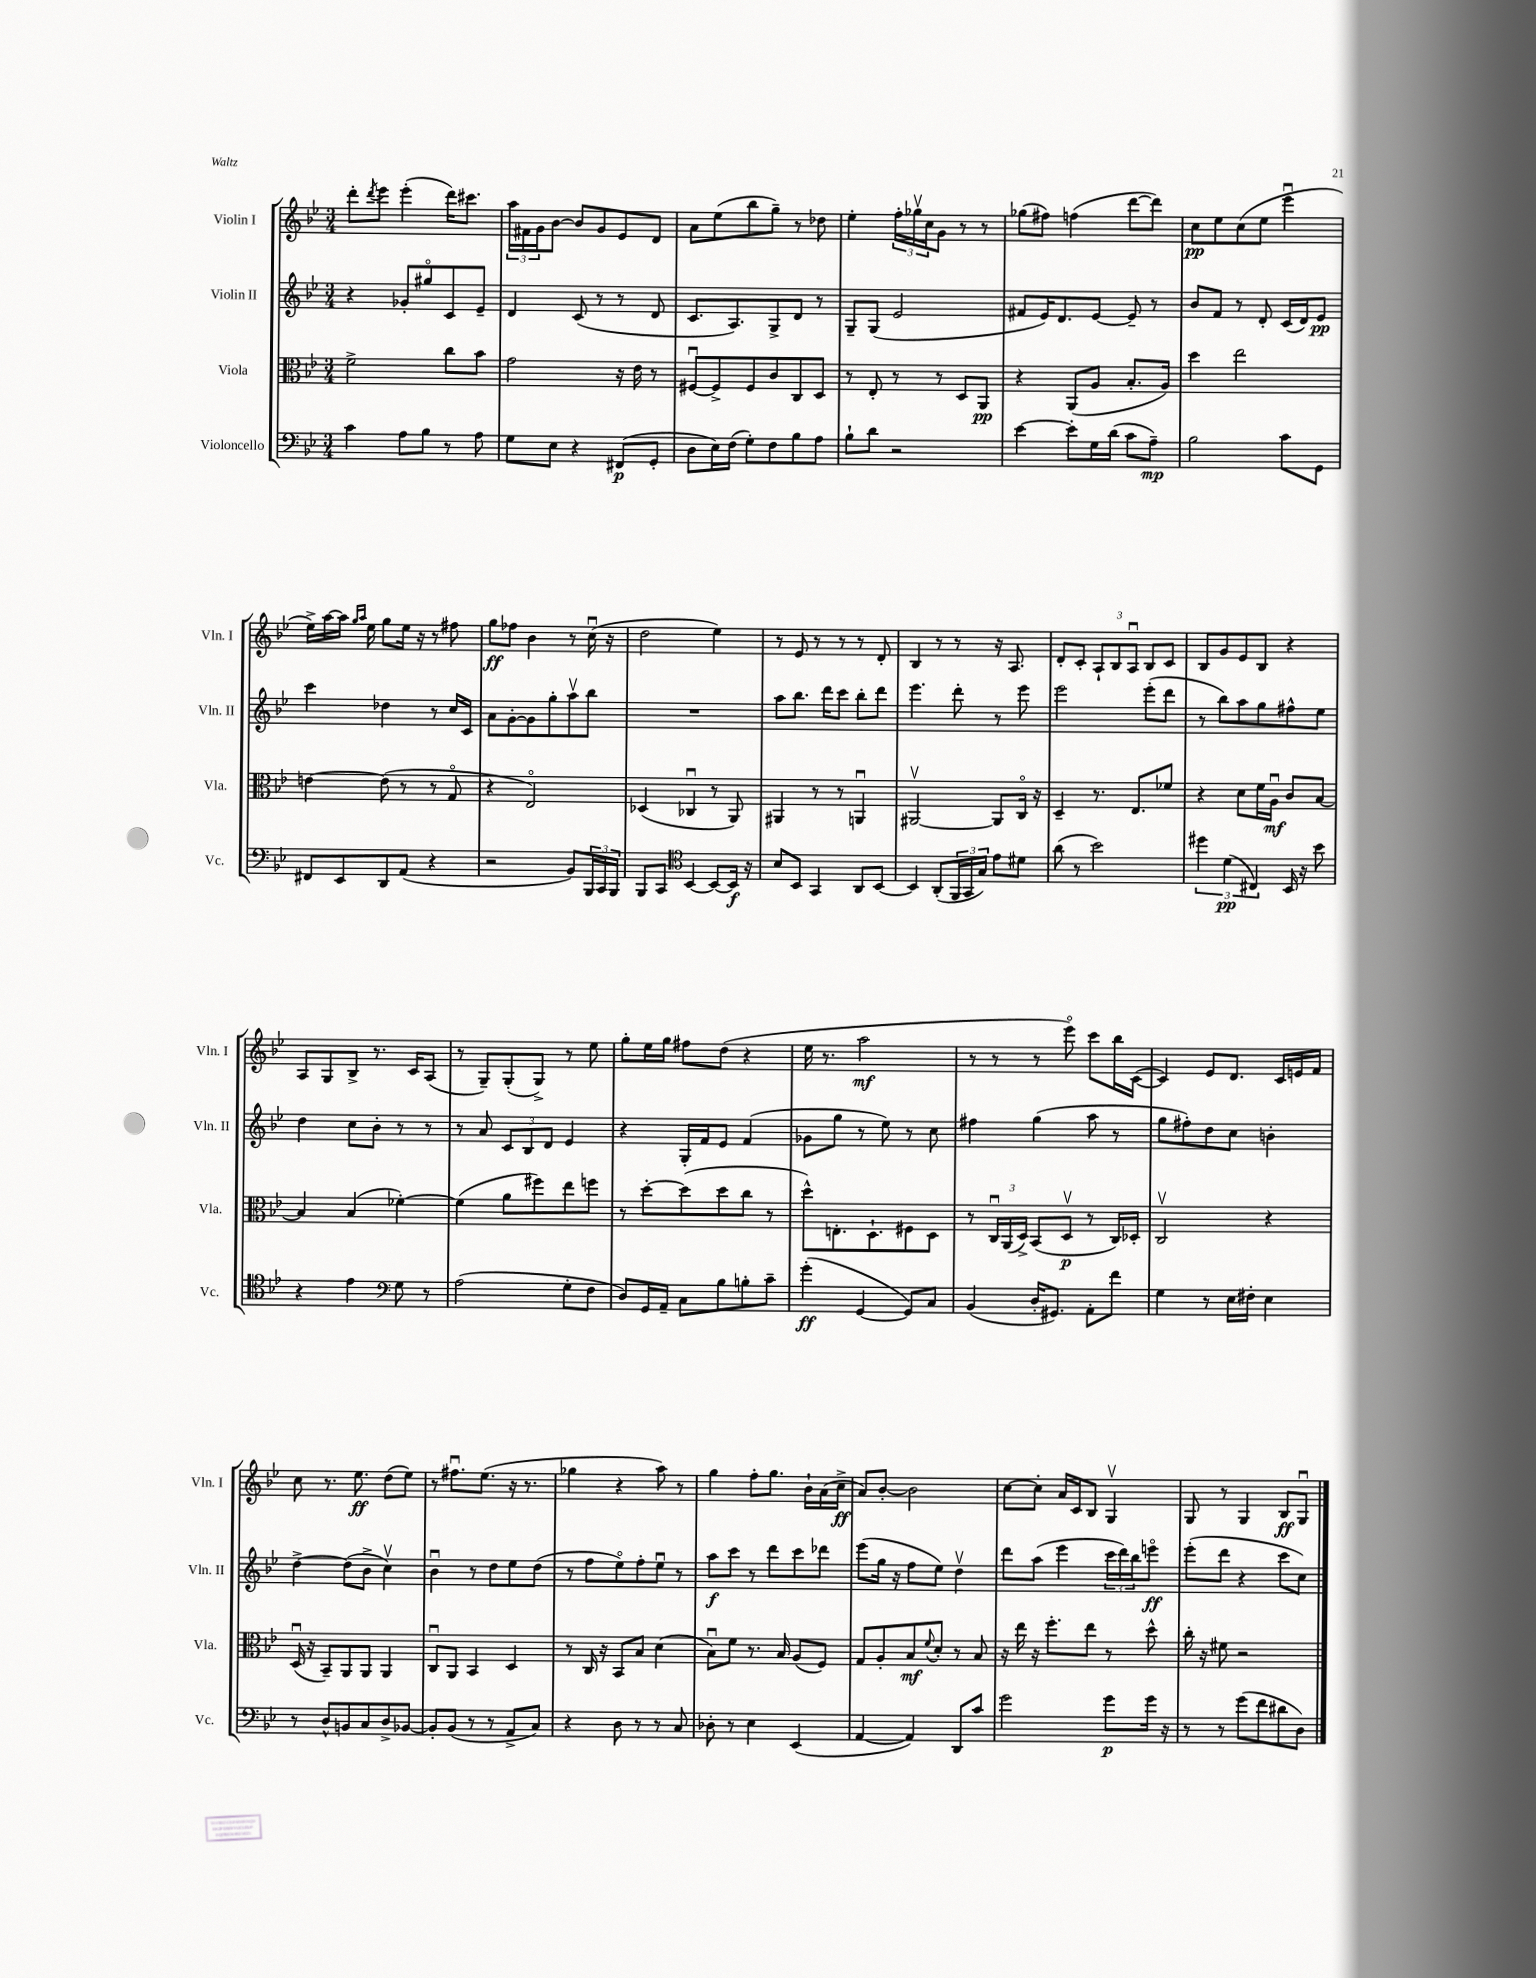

**kern	**kern	**kern	**kern
*staff4	*staff3	*staff2	*staff1
*clefF4	*clefC3	*clefG2	*clefG2
*k[b-e-]	*k[b-e-]	*k[b-e-]	*k[b-e-]
*M3/4	*M3/4	*M3/4	*M3/4
4c\	2f^\	4r	8ddd'\L
.	.	.	8qddd/
.	.	.	8eee-\J
8A\L	.	8g-'/L	(4eee-'\
8B-\J	.	8gg#o/	.
8r	8cc\L	8c/	16ddd\LK)
.	.	.	8.ccc#\J
8A\	8b-\J	8e-~/J	.
=	=	=	=
8G\L	2g\	4d/	24aa\LL
.	.	.	24f#\
.	.	.	24g\J
8E-\J	.	.	[8b-\J
4r	.	(8c/	8b-/]L
.	.	8r	8g/
(8FF#/L	16r	8r	8e-/
.	16e-\	.	.
8GG'/J	8r	8d/	8d/J
=	=	=	=
8D\L	[8F#u/L	8.c/L	8a\L
16E-\L)	8F#^/]	.	(8ee-\
(16F\JJ	.	8.A/)	.
8G'\L)	8F#/	.	8bb-\
8F\	8c/	8G^/	8gg~\J)
8B-\	8C/	8d/J	8r
8A\J	8D/J	8r	8dd-\
=	=	=	=
8B-`\L	8r	8G~/L	4ee-'\
8d\J	8E-'/	(8G/J	.
2r	8r	2e-/	24ff'\LL
.	.	.	24gg-v\
.	.	.	24cc\J
.	8r	.	8g\J
.	8D/L	.	8r
.	8AA/J	.	8r
=	=	=	=
[4e-\	4r	8f#/L	(8gg-\L
.	.	16e-/K)	8ff#\J)
.	.	8.d/	.
8e-'\]L	(8AA/L	.	(4ff\
16G\L	8A/J	[8e-/J	.
(16d\JJ	.	.	.
8c\L	8.B-'/L	8e-~/]	[8ddd\L
8A~\J)	.	8r	8ddd\]J)
.	16A/Jk)	.	.
=	=	=	=
2B-\	4dd\	8b-/L	8cc\L
.	.	8f/J	8ee-\
.	2ee-\	8r	(8cc\
.	.	8d'/	8ee-\J
8c\L	.	(16c/LL	4eee-u\
.	.	16d/J)	.
8GG\J	.	8e-/J	.
=	=	=	=
8FF#/L	[4e\	4ccc\	16ee-^\LL)
.	.	.	[16aa\
8EE-/	.	.	16aa\]JJ
.	.	.	16qqgg/LL
.	.	.	16qqaa/JJ
.	.	.	16ee-\
8DD/	(8e\]	4dd-\	8gg\L
(8AA/J	8r	.	16ee-\Jk
.	.	.	16r
4r	8r	8r	8r
.	8Go/	16cc/LL	8ff#\
.	.	16c/JJ	.
=	=	=	=
2r	4r	8a\L	8gg\L
.	.	[8g'\	8ff-\J
.	2E-o/)	8g\]	4b-\
.	.	8gg'\	.
8BB-/L)	.	8aav\	8r
24BBB-/L	.	8bb-\J	(16ccu\
24CC/	.	.	.
.	.	.	16r
24BBB-/JJ	.	.	.
=	=	=	=
8BBB-/L	(4D-/	2.r	2dd\
8CC/J	.	.	.
*clefC4	*	*	*
[4BB-/	4C-u/	.	.
8BB-/_L	8r	.	4ee-\)
16BB-/]Jk	8AA/)	.	.
16r	.	.	.
=	=	=	=
8B-/L	4AA#/	8aa\L	8r
8BB-/J	.	8.bb-\J	8e-/
4GG/	8r	.	8r
.	.	16ddd\LK	.
.	8r	8ccc\J	8r
8AA/L	4AAu/	8bb-'\L	8r
[8BB-/J	.	8ddd\J	8d'/
=	=	=	=
4BB-/]	[2AA#v/	4.eee-\	4B-/
(8AA'/L	.	.	8r
24FF/L	.	8ddd'\	8r
24GG/	.	.	.
24G/JJ)	.	.	.
8e-\L	8AA#/]L	8r	16r
.	.	.	8.A/
8d#\J	16Co/Jk	8eee-\	.
.	16r	.	.
=	=	=	=
(8a\	4D~/	2eee-\	8d'/L
8r	.	.	8c'/J
2b-\)	8.r	.	12A`/L
.	.	.	12B-/
.	.	.	12Au/J
.	8.E-/L	.	.
.	.	(8eee-'\L	8B-/L
.	8f-/J	8ddd\J	8c/J
=	=	=	=
6dd#\	4r	8r	8B-/L
.	.	8bb-\L)	8g/
(6d\	.	.	.
.	8d\L	8aa\	8e-/
6C#/)	.	.	.
.	16f\L	8gg\	8B-/J
.	16Au\JJ	.	.
16BB-/	8c/L	8ff#^^\	4r
16r	.	.	.
8b-\	[8B-/J	8ee-\J	.
=	=	=	=
4r	4B-/]	4dd\	8A/L
.	.	.	8G/
4e-\	(4B-/	8cc\L	8B-^/J
.	.	8b-'\J	8.r
*clefF4	*	*	*
8G\	[4f-'\)	8r	.
.	.	.	16c/LK
8r	.	8r	(8A/J
=	=	=	=
(2A\	(4f-\]	8r	8r
.	.	8a/	8G~/L)
.	8a\L	12c/L	(8G'/
.	.	12B-/	.
.	8ff#\)	.	8G^/J)
.	.	12d/J	.
8G'\L	8ee-\	4e-/	8r
8F\J	8ff\J	.	8ee-\
=	=	=	=
8D/L)	8r	4r	8gg'\L
16GG/L	[8dd'\L	.	16ee-\L
16AA~/JJ	.	.	16gg\JJ
8C\L	(8dd\]	16G'/LL	8ff#\L
.	.	16f/J	.
8B-\	8dd\	8e-/J	(8dd\J
8B'\	8cc\J	(4f/	4r
8c~\J	8r	.	.
=	=	=	=
(4g'\	8dd^^\L)	8g-\L	16ee-\
.	.	.	8.r
.	8.E'\	8gg\J	.
[4GG/	.	8r	2aa\
.	8.D`\	.	.
.	.	8ee-\)	.
8GG/]L)	8F#\	8r	.
8C/J	8D\J	8cc\	.
=	=	=	=
(4BB-/	8r	4ff#\	8r
.	24Cu/LL	.	8r
.	(24AA/	.	.
.	24D^/JJ)	.	.
16D'/LK	(8BB-/L	(4gg\	8r
8.GG#/J)	.	.	.
.	8Dv/J	.	8eee-o\)
8AA'\L	8r	8aa\	8ccc\L
8f\J	16C/LL)	8r	16bb-\L
.	16D-'/JJ	.	([16c\JJ
=	=	=	=
4G\	2Cv/	8gg\L	4c/])
.	.	8ff#'\)	.
8r	.	8dd\	8e-/L
16E-\LL	.	8cc\J	8.d/J
16F#'\JJ	.	.	.
4E-\	4r	4b'\	.
.	.	.	16c/LL
.	.	.	16e/
.	.	.	16f/JJ
=	=	=	=
8r	(16Du/	[4dd^\	8cc\
.	16r	.	.
8D^^/L	8BB-~/L)	.	8.r
8BB/	8AA/	(8dd\]L	.
.	.	.	8.ee-\
8C/	8AA/J	8b-^\J	.
8D^/	4AA/	4ccv\)	(8dd\L
[8BB-/J	.	.	8ee-\J)
=	=	=	=
8BB-'/]L	8Cu/L	4b-u\	8r
(8BB-/J	8AA/J	.	8.ff#u\L
8r	4BB-/	8r	.
.	.	.	(8.ee-\J
8r	.	8dd\L	.
8AA^/L	4D/	8ee-\	16r
.	.	.	8.r
8C/J)	.	(8dd\J	.
=	=	=	=
4r	8r	8r	4gg-\
.	16C/	8ff\L	.
.	16r	.	.
8D\	8BB-/L	8ee-o\)	4r
8r	8B-/J	8ff'\	.
8r	(4d\	8ee-u\J	8aa\)
8C/	.	8r	8r
=	=	=	=
8D-'\	8B-u\L)	8aa\L	4gg\
8r	8f\J	8ccc\J	.
4E-\	8.r	8r	8ff'\L
.	.	8ddd\L	8.gg\J
.	16B-/	.	.
(4EE-/	(8A/L	8ccc\	.
.	.	.	16b-`\LL
.	8F/J)	8ddd-\J	(16a\
.	.	.	16cc^\JJ
=	=	=	=
[4AA/	8G/L	(8eee-\L	8a/L)
.	8A'/	16gg\Jk	[8b-'/J
.	.	16r	.
4AA/])	8B-/	8ff\L	2b-\]
.	8qqf/	.	.
.	8d'/J	8ee-\J)	.
8DD/L	8r	4ddv\	.
8c/J	8B-/	.	.
=	=	=	=
2g\	16r	8ddd\L	[8cc\L
.	16ee-\	.	.
.	16r	(8aa\J	8cc'\]J
.	8.ff'\L	.	.
.	.	4eee-\	16a/LL
.	.	.	16c/J
.	8ee-\J	.	8B-/J
8g\L	8r	24ccc\LL	4Gv/
.	.	24ddd\)	.
.	.	24bb-\J	.
16g\Jk	8dd^^\	8eeeo\J	.
16r	.	.	.
=	=	=	=
8r	16cc'\	(8eee-'\L	8G/
.	16r	.	.
8r	8f#\	8ddd\J	8r
(8g\L	2r	4r	4G/
8f\	.	.	.
8d#\	.	8ccc\L	8B-/L
8D\J)	.	8cc\J)	8Gu/J
==	==	==	==
*-	*-	*-	*-
